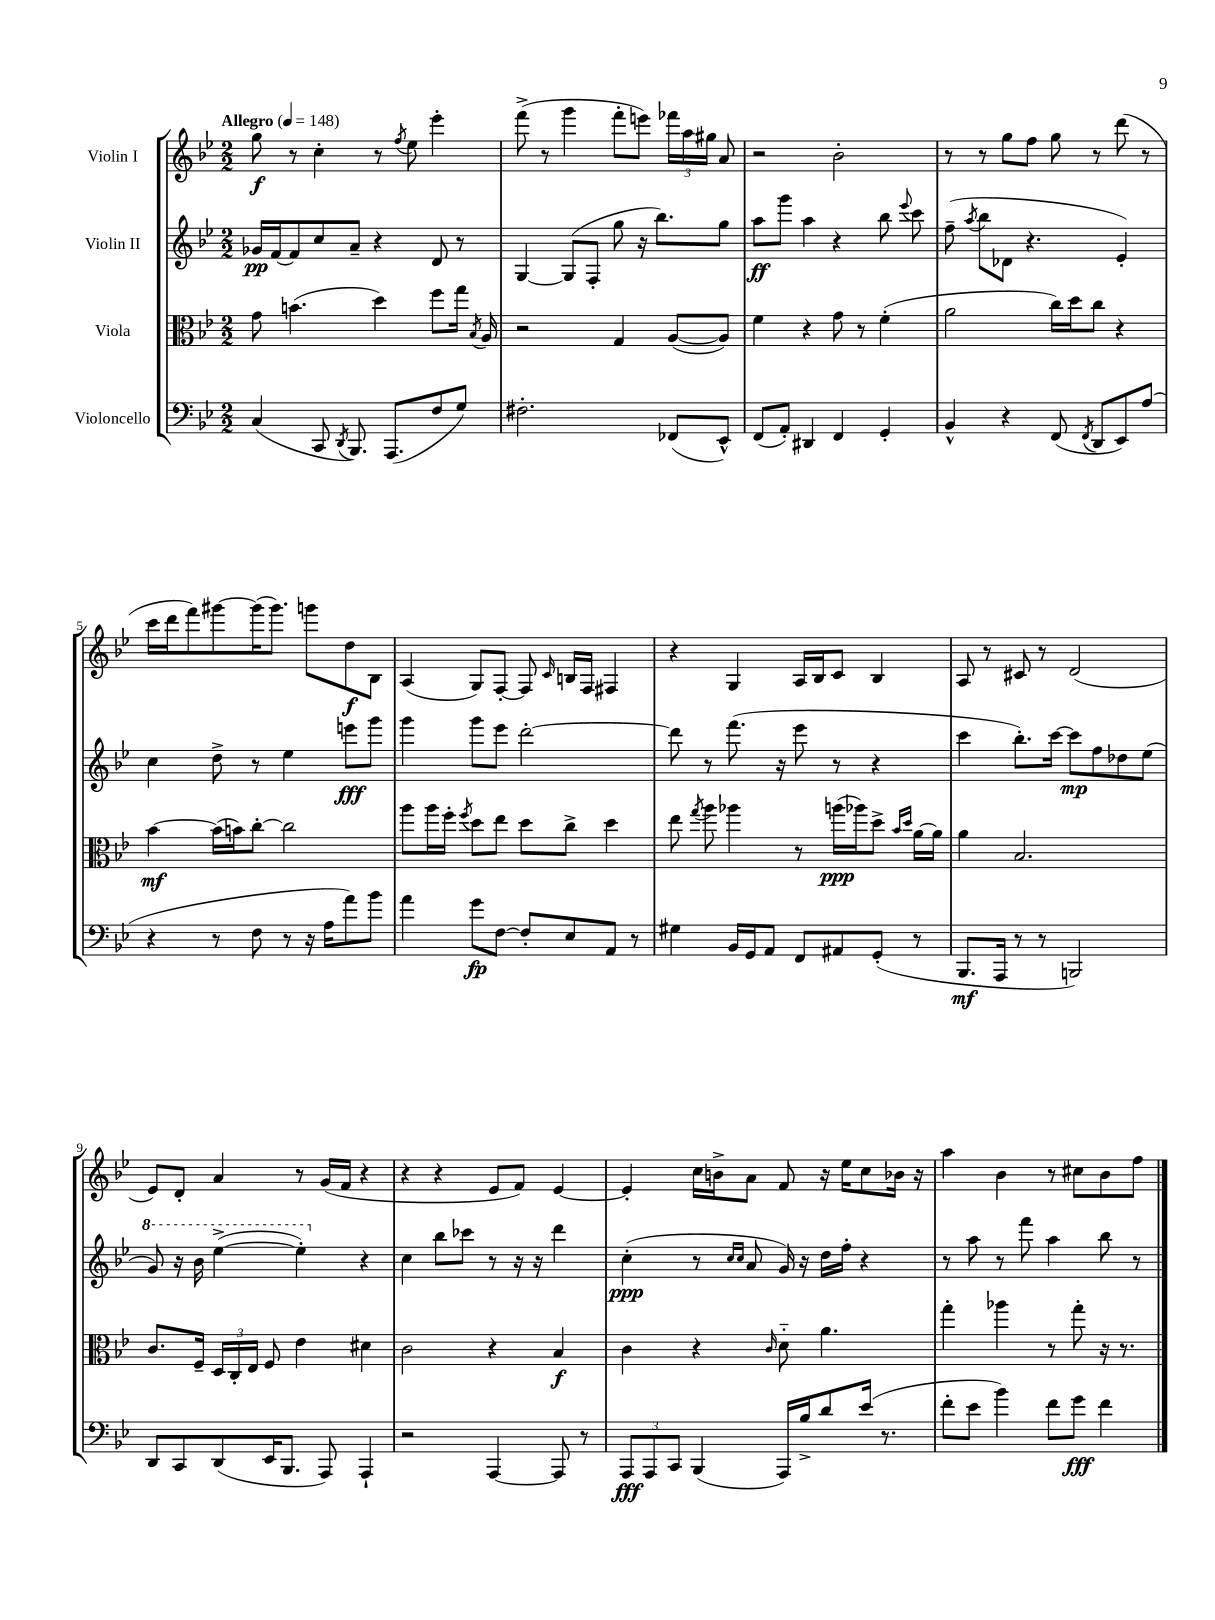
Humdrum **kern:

**kern	**kern	**kern	**kern
*staff4	*staff3	*staff2	*staff1
*clefF4	*clefC3	*clefG2	*clefG2
*k[b-e-]	*k[b-e-]	*k[b-e-]	*k[b-e-]
*M2/2	*M2/2	*M2/2	*M2/2
*MM148	*MM148	*MM148	*MM148
(4C	8g	16g-	8gg
.	.	[16f	.
.	(4.b	8f]	8r
8CC	.	8cc	4cc'
8qDD	.	.	.
8.BBB-)	.	8a~	.
.	4dd)	4r	8r
(8.AAA	.	.	.
.	.	.	8qff
.	.	.	8ee-
8F	8ff	8d	4eee-'
8G)	16gg	8r	.
.	8qB-	.	.
.	16A	.	.
=	=	=	=
2.F#'	2r	[4G	(8fff^
.	.	.	8r
.	.	(8G]	4ggg
.	.	8F'	.
.	4G	8gg	8fff'
.	.	16r	8eee)
.	.	8.bb-)	.
(8FF-	([8A	.	24fff-
.	.	.	24aa
.	.	.	24gg#
8EE-^^)	8A])	8gg	8a
=	=	=	=
(8FF	4f	8aa	2r
8AA')	.	8ggg	.
4DD#	4r	4aa	.
4FF	8g	4r	2b-'
.	8r	.	.
4GG'	(4f'	8bb-	.
.	.	8qqeee-	.
.	.	8ccc	.
=	=	=	=
4BB-^^	2a	(8ff~	8r
.	.	8qaa	.
.	.	8bb-	8r
4r	.	8d-	8gg
.	.	4.r	8ff
(8FF	16cc)	.	8gg
.	16dd	.	.
8qFF	.	.	.
8DD	8cc	.	8r
8EE-)	4r	4e-')	(8ddd
(8A	.	.	8r
=	=	=	=
4r	[4b-	4cc	16ccc
.	.	.	16ddd
.	.	.	8fff)
8r	(16b-]	8dd^	[8ggg#
.	16b)	.	.
8F	[8cc'	8r	(16ggg#]
.	.	.	8.ggg#)
8r	2cc]	4ee-	.
16r	.	.	8ggg
16A	.	.	.
8a)	.	8eee	8dd
8b-	.	8ggg	8B-
=	=	=	=
4a	8aa	4ggg	(4A
.	16aa	.	.
.	16ff'	.	.
.	8qff	.	.
8g	8dd	8ggg	8G)
[8F	8ee-	8eee-	[8F'
8F']	8dd	[2ddd'	8F]
.	.	.	16qqc
8E-	8cc^	.	16B
.	.	.	16F
8AA	4dd	.	4F#
8r	.	.	.
=	=	=	=
4G#	8ee-	8ddd]	4r
.	8qgg	.	.
.	8aa	8r	.
16BB-	4aa-	(8.fff	4G
16GG	.	.	.
8AA	.	.	.
.	.	16r	.
8FF	8r	8eee-	16A
.	.	.	16B-
8AA#	(16aa	8r	8c
.	16aa-)	.	.
(8GG'	8dd^	4r	4B-
.	16qqb-	.	.
.	16qqdd	.	.
8r	[16a	.	.
.	16a]	.	.
=	=	=	=
8.BBB-	4a	4ccc	8A
.	.	.	8r
16AAA	.	.	.
8r	2.B-	8.bb-')	8c#
8r	.	.	8r
.	.	[16ccc	.
2BBB)	.	8ccc]	(2d
.	.	8ff	.
.	.	8dd-	.
.	.	(8ee-	.
=	=	=	=
8DD	8.c	8gg)	8e-)
8CC	.	16r	8d'
.	16F~	16bb-	.
(8DD	24D	([4eee-^	4a
.	24C'	.	.
.	24E-	.	.
16EE-	8F	.	.
8.BBB-	.	.	.
.	4e-	4eee-'])	8r
8AAA)	.	.	(16g
.	.	.	16f
4AAA`	4d#	4r	4r
=	=	=	=
2r	2c	4cc	4r
.	.	8bb-	4r
.	.	8ccc-	.
[4AAA	4r	8r	8e-
.	.	16r	8f)
.	.	16r	.
8AAA]	4B-	4ddd	[4e-
8r	.	.	.
=	=	=	=
12AAA	4c	(4cc'	4e-']
12AAA	.	.	.
12CC	.	.	.
(4BBB-	4r	8r	16cc
.	.	.	16b^
.	.	16qqcc	.
.	.	16qqcc	.
.	.	8a	8a
.	16qqc	.	.
16AAA)	8d'~	16g)	8f
16B-^	.	16r	.
8d	4.a	16dd	16r
.	.	16ff'	16ee-
(16e-	.	4r	8cc
8.r	.	.	.
.	.	.	16b-
.	.	.	16r
=	=	=	=
8f'	4gg'	8r	4aa
8e-	.	8aa	.
4b-)	4aa-	8r	4b-
.	.	8fff	.
8f	8r	4aa	8r
8g	8gg'	.	8cc#
4f	16r	8bb-	8b-
.	8.r	.	.
.	.	8r	8ff
==	==	==	==
*-	*-	*-	*-
